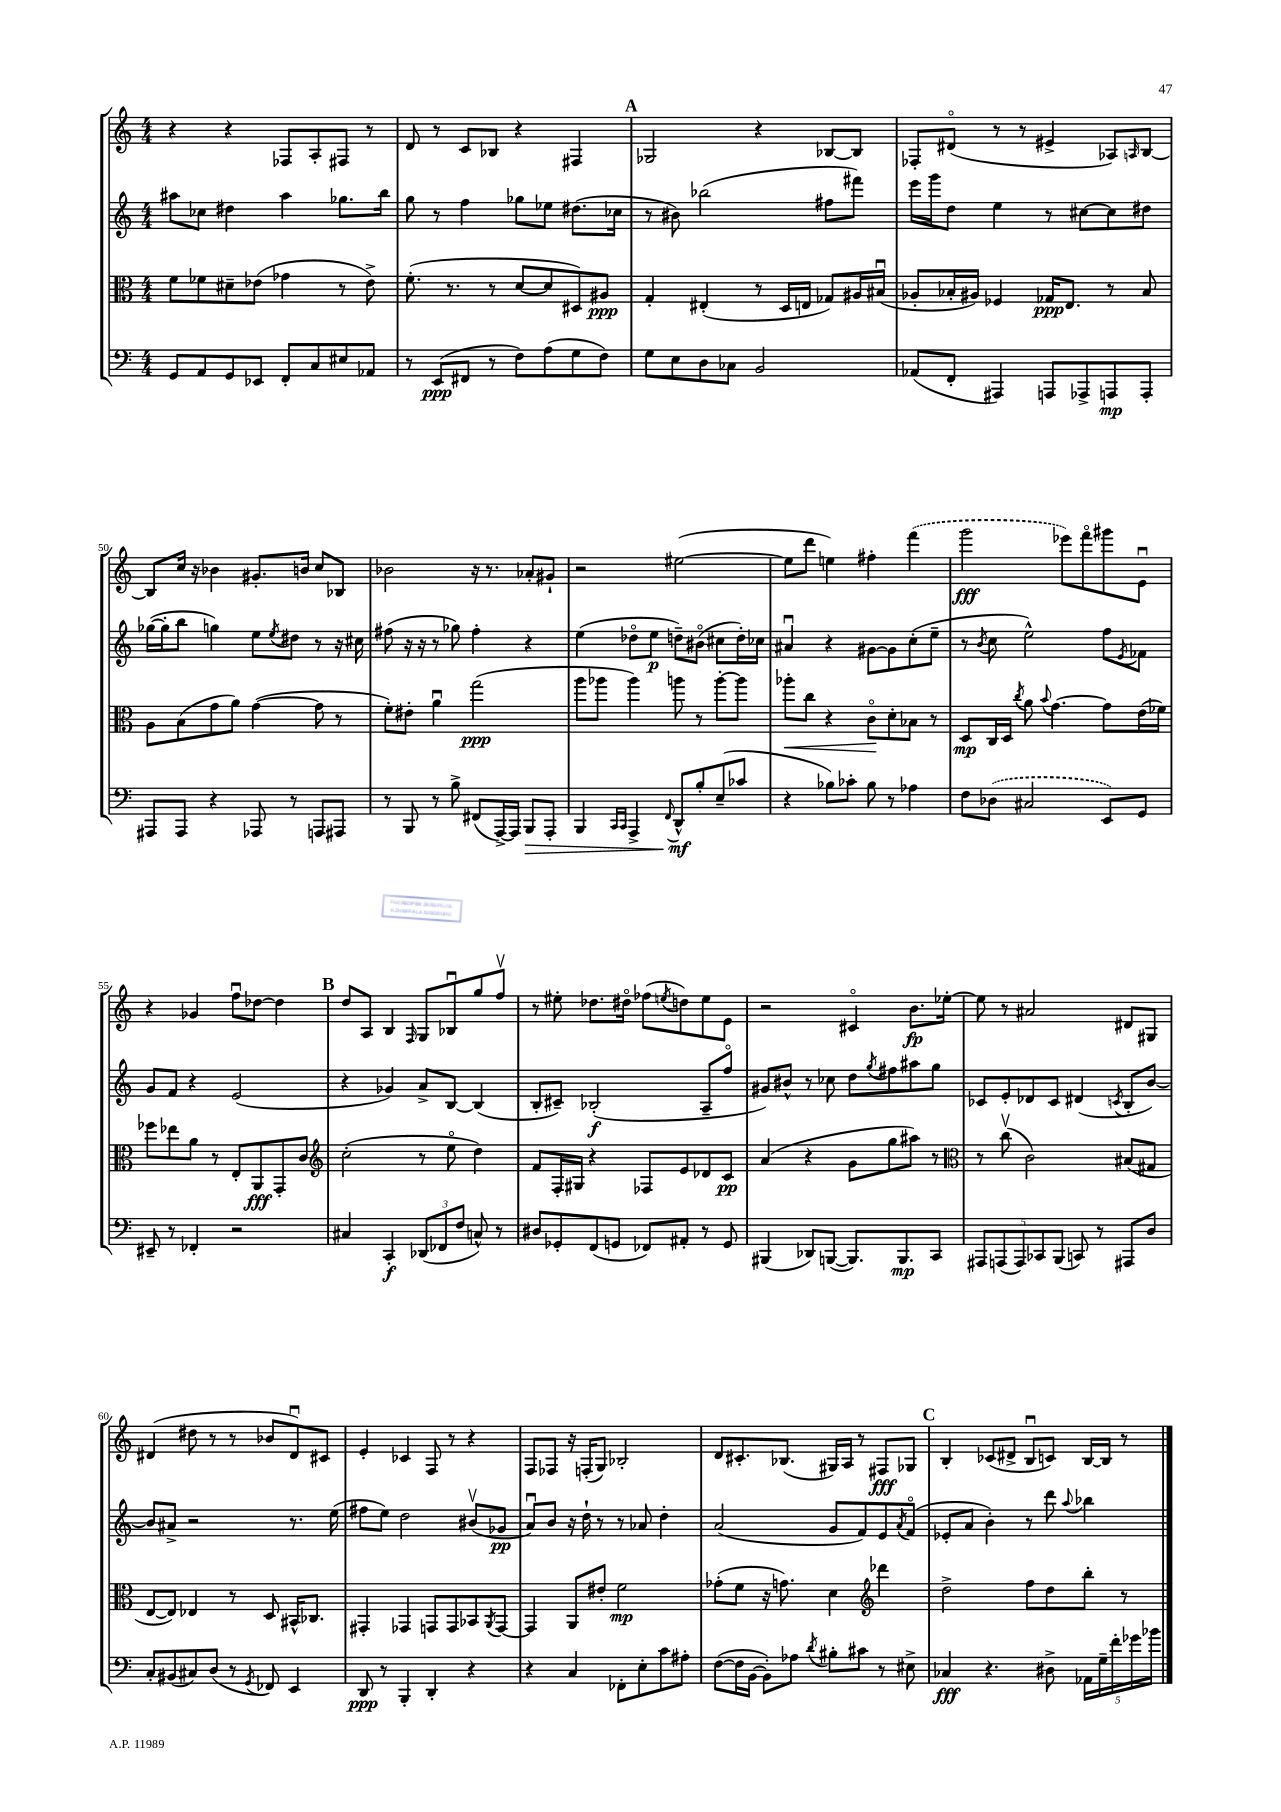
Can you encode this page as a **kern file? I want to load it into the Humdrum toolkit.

**kern	**kern	**kern	**kern
*staff4	*staff3	*staff2	*staff1
*clefF4	*clefC3	*clefG2	*clefG2
*k[]	*k[]	*k[]	*k[]
*M4/4	*M4/4	*M4/4	*M4/4
8GG/L	8f\L	8aa#\L	4r
8AA/	8f-\	8cc-\J	.
8GG/	8d#~\	4dd#\	4r
8EE-/J	(8e-\J	.	.
8FF'/L	4g-\	4aa#\	8F-/L
8C/	.	.	8A'/
8E#/	8r	8.gg-\L	8F#/J
8AA-/J	8e-^\)	.	8r
.	.	16bb\Jk	.
=	=	=	=
8r	(8.f'\	8gg\	8d/
(8EE/L	.	8r	8r
.	8.r	.	.
8FF#/J	.	4ff\	8c/L
8r	8r	.	8B-/J
8F\L)	[8d/L	8gg-\L	4r
(8A\	8d/]	8ee-\J	.
8G\	8D#/)	(8.dd#\L	4F#/
8F\J)	8A#/J	.	.
.	.	16cc-\Jk	.
=	=	=	=
8G\L	4G'/	8r	2G-/
8E\	.	8b#\)	.
8D\	(4E#'/	(2bb-\	.
8C-\J	.	.	.
2BB/	8r	.	4r
.	16D/LL	.	.
.	16E/JJ	.	.
.	8G-/L)	8ff#\L	[8B-/L
.	16A#/L	8fff#\J)	8B-/]J
.	(16B#u/JJ	.	.
=	=	=	=
(8AA-/L	8A-'/L	16eee\LL	8F-'/L
.	.	16ggg\J	.
8FF'/J	16B-'/L	8dd\J	(8d#o/J
.	16A#/JJ)	.	.
4AAA#/)	4F-/	4ee\	8r
.	.	.	8r
8AAA/L	16G-/LK	8r	4e#^/
.	8.E/J	.	.
8AAA-^/	.	[8cc#\L	.
8AAA/	8r	8cc#\]	8A-/L)
.	.	.	16qqA/
8AAA'/J	8B-/	8dd#\J	[8B/J
=	=	=	=
8AAA#/L	8A\L	([16gg-\LL	8B/]L
.	.	16gg-'\]J	.
8AAA#/J	(8B\	8bb\J	16cc/Jk
.	.	.	16r
4r	8g\	4gg\)	4b-\
.	8a\J)	.	.
8AAA-/	([4g\	8ee\L	8.g#'/L
.	.	8qee/	.
8r	.	8dd#\J	.
.	.	.	16b/Jk
8AAA/L	8g\]	8r	8cc/L
8AAA#/J	8r	16r	8B-/J
.	.	16cc#\	.
=	=	=	=
8r	8f'\L)	(8ff#\	2b-\
8BBB/	8e#'\J	16r	.
.	.	16r	.
8r	4au\	8r	.
8B^\	.	8gg-\)	.
(8FF#/L	(2gg\	4ff#'\	16r
.	.	.	8.r
[16AAA^/L)	.	.	.
16AAA/]JJ	.	.	.
8BBB/L	.	4r	8a-'/L
8AAA'/J	.	.	8g#`/J
=	=	=	=
4BBB/	8aa\L	(4ee\	2r
.	8aa-\J	.	.
16qqCC/LL	.	.	.
16qqCC/JJ	.	.	.
4AAA^/	4aa-\)	8dd-o\L	.
.	.	8ee\J	.
8qqFF/	.	.	.
8DD^^/L	8aa\	8dd~\L)	([2ee#\
8B'/	8r	(8b#o\J	.
(8E~/	[8aa'\L	8cc#\L	.
8c-/J	8aa\]J	16dd'\L)	.
.	.	16cc-\JJ	.
=	=	=	=
4r	8aa-'\L	4a#u/	8ee#\]L
.	8cc\J	.	8ddd\J
8B-\L)	4r	4r	4ee\)
8c-'\J	.	.	.
8B-\	8co\L	[8g#\L	4ff#'\
8r	8d'\	8g#\]	.
4A-\	8B-\J	(8cc'\	(4fff\
.	8r	8ee~\J	.
=	=	=	=
8F\L	8D/L	8r	2ggg\
.	.	8qb/	.
(8D-\J	16C/L	8cc\	.
.	16D/JJ	.	.
.	8qcc/	.	.
2C#/	8a\	2ee^^\)	.
.	8qqb/	.	.
.	[4.g\	.	.
.	.	.	8eee-\L)
.	.	.	8fffo\
8EE/L)	8g\]L	8ff\L	8ggg#\
.	.	8qe/	.
8GG/J	(16e\L	8f-\J	8eu\J
.	16f-\JJ)	.	.
=	=	=	=
8EE#~/	8ff-\L	8g/L	4r
8r	8ee-\	8f/J	.
4FF-'/	8a\J	4r	4g-/
.	8r	.	.
2r	8E'/L	(2e/	8ffu\L
.	8AA/	.	[8dd-\J
.	8GG'/	.	4dd-\]
.	8c/J	.	.
=	=	=	=
*	*clefG2	*	*
4C#/	(2cc'\	4r	8dd/L
.	.	.	8A/J
4CC'/	.	4g-/)	4B/
.	.	.	16qqF/
(12DD-/L	8r	8a^/L	8G/L
12FF-/	.	.	.
.	8eeo\	[8B/J	8B-u/
12F/J	.	.	.
8C^^/)	4dd\)	(4B/]	8gg/
8r	.	.	8ffv/J
=	=	=	=
8D#/L	8f/L	8B'/L	8r
8GG-'/	16F'/L	8c#~/J)	8ee#'\
.	16G#/JJ	.	.
(8FF/	4r	(2B-'/	8.dd-\L
8GG/J	.	.	.
.	.	.	16dd#o\Jk
8FF-/L)	8F-/L	.	(8ff-\L
.	.	.	8qee/
8AA#'/J	8e/	.	8dd\)
8r	8d-/	8A~/L	8ee\
8GG/	8c/J	8ffo/J	8e\J
=	=	=	=
(4BBB#/	(4a/	8g#/L)	2r
.	.	8b#^^/J	.
8DD-/L)	4r	8r	.
([8BBB/J	.	8cc-\	.
8.BBB/]L)	8g\L	8dd\L	4c#o/
.	.	8qgg/	.
.	8gg\	8ff#\	.
8.BBB/	.	.	.
.	8aa#\J)	8aa#\	8.b\L
8CC/J	8r	8gg\J	.
.	.	.	[16ee-'\Jk
=	=	=	=
*	*clefC3	*	*
10AAA#/L	8r	8c-/L	8ee-\]
(10AAA/	.	.	.
.	(8ccv\	8e'/	8r
10AAA/)	.	.	.
.	2c\)	8d-/	2a#/
10CC-/	.	.	.
.	.	8c-/J	.
(10BBB/J	.	.	.
8CC/)	.	(4d#/	.
8r	.	.	.
.	.	8qc/	.
8AAA#/L	(8B#/L	8B'/L	8d#/L
8D/J	8G#/J	[8b/J)	8G#/J
=	=	=	=
8C'/L	[8E/L	8b/]L	(4d#/
(8BB#/	8E/]J)	8a#^/J	.
8C#/)	4E-/	2r	8dd#\
(8D/J	.	.	8r
8r	8r	.	8r
8qGG/	.	.	.
8FF-/)	8D/	.	8b-/L
4EE/	16BB#^^/LK	8.r	8d#u/)
.	8.C-/J	.	.
.	.	.	8c#/J
.	.	(16ee\	.
=	=	=	=
8DD/	4GG#'/	8ff#\L	4e'/
8r	.	8ee\J)	.
4BBB'/	4GG-/	2dd\	4c-/
4DD'/	8GG/L	.	8F/
.	8GG/	.	8r
4r	8BB-/	(8b#v/L	4r
.	8qAA/	.	.
.	[8GG/J	8g-/J	.
=	=	=	=
4r	4GG/]	8au/L)	8F/L
.	.	8b/J	8F-/J
4C/	8AA/L	16r	16r
.	.	16dd`\	(16F'/LK
.	8e#'/J	8r	8G/J)
8FF-'\L	2f\	8r	2B-'/
8E'\	.	8a-/	.
8c\	.	4dd'\	.
8A#'\J	.	.	.
=	=	=	=
([8F\L	(8g-'\L	(2a/	8d/L
16F\]L	8f\J	.	8.c#'/
[16BB\JJ	.	.	.
8BB'\]L)	16r	.	.
.	8.g\)	.	(8.B-/J
8A-\J	.	.	.
8qd/	.	.	.
8B#'\L	4d\	8g/L	16G#/LL)
.	.	.	16A/JJ
8c#\J	.	8f/)	8r
*	*clefG2	*	*
8r	4ddd-\	8e/	8F#/L
.	.	8qa/	.
8E#^\	.	(8fo/J	8G-/J
=	=	=	=
4C-/	2dd^\	8e-'/L	4B'/
.	.	8a/J	.
4.r	.	4b'\)	(8c-/L
.	.	.	8d#^/J
.	8ff\L	8r	8Bu/L
8D#^\	8dd\	8ddd\	8c/J)
.	.	8qqaa/	.
20AA-\LL	8bb'\J	4bb-\	[16B/LL
20G~\	.	.	.
.	.	.	16B/]JJ
20f'\	.	.	.
.	8r	.	8r
20g-\	.	.	.
20b-\JJ	.	.	.
==	==	==	==
*-	*-	*-	*-
